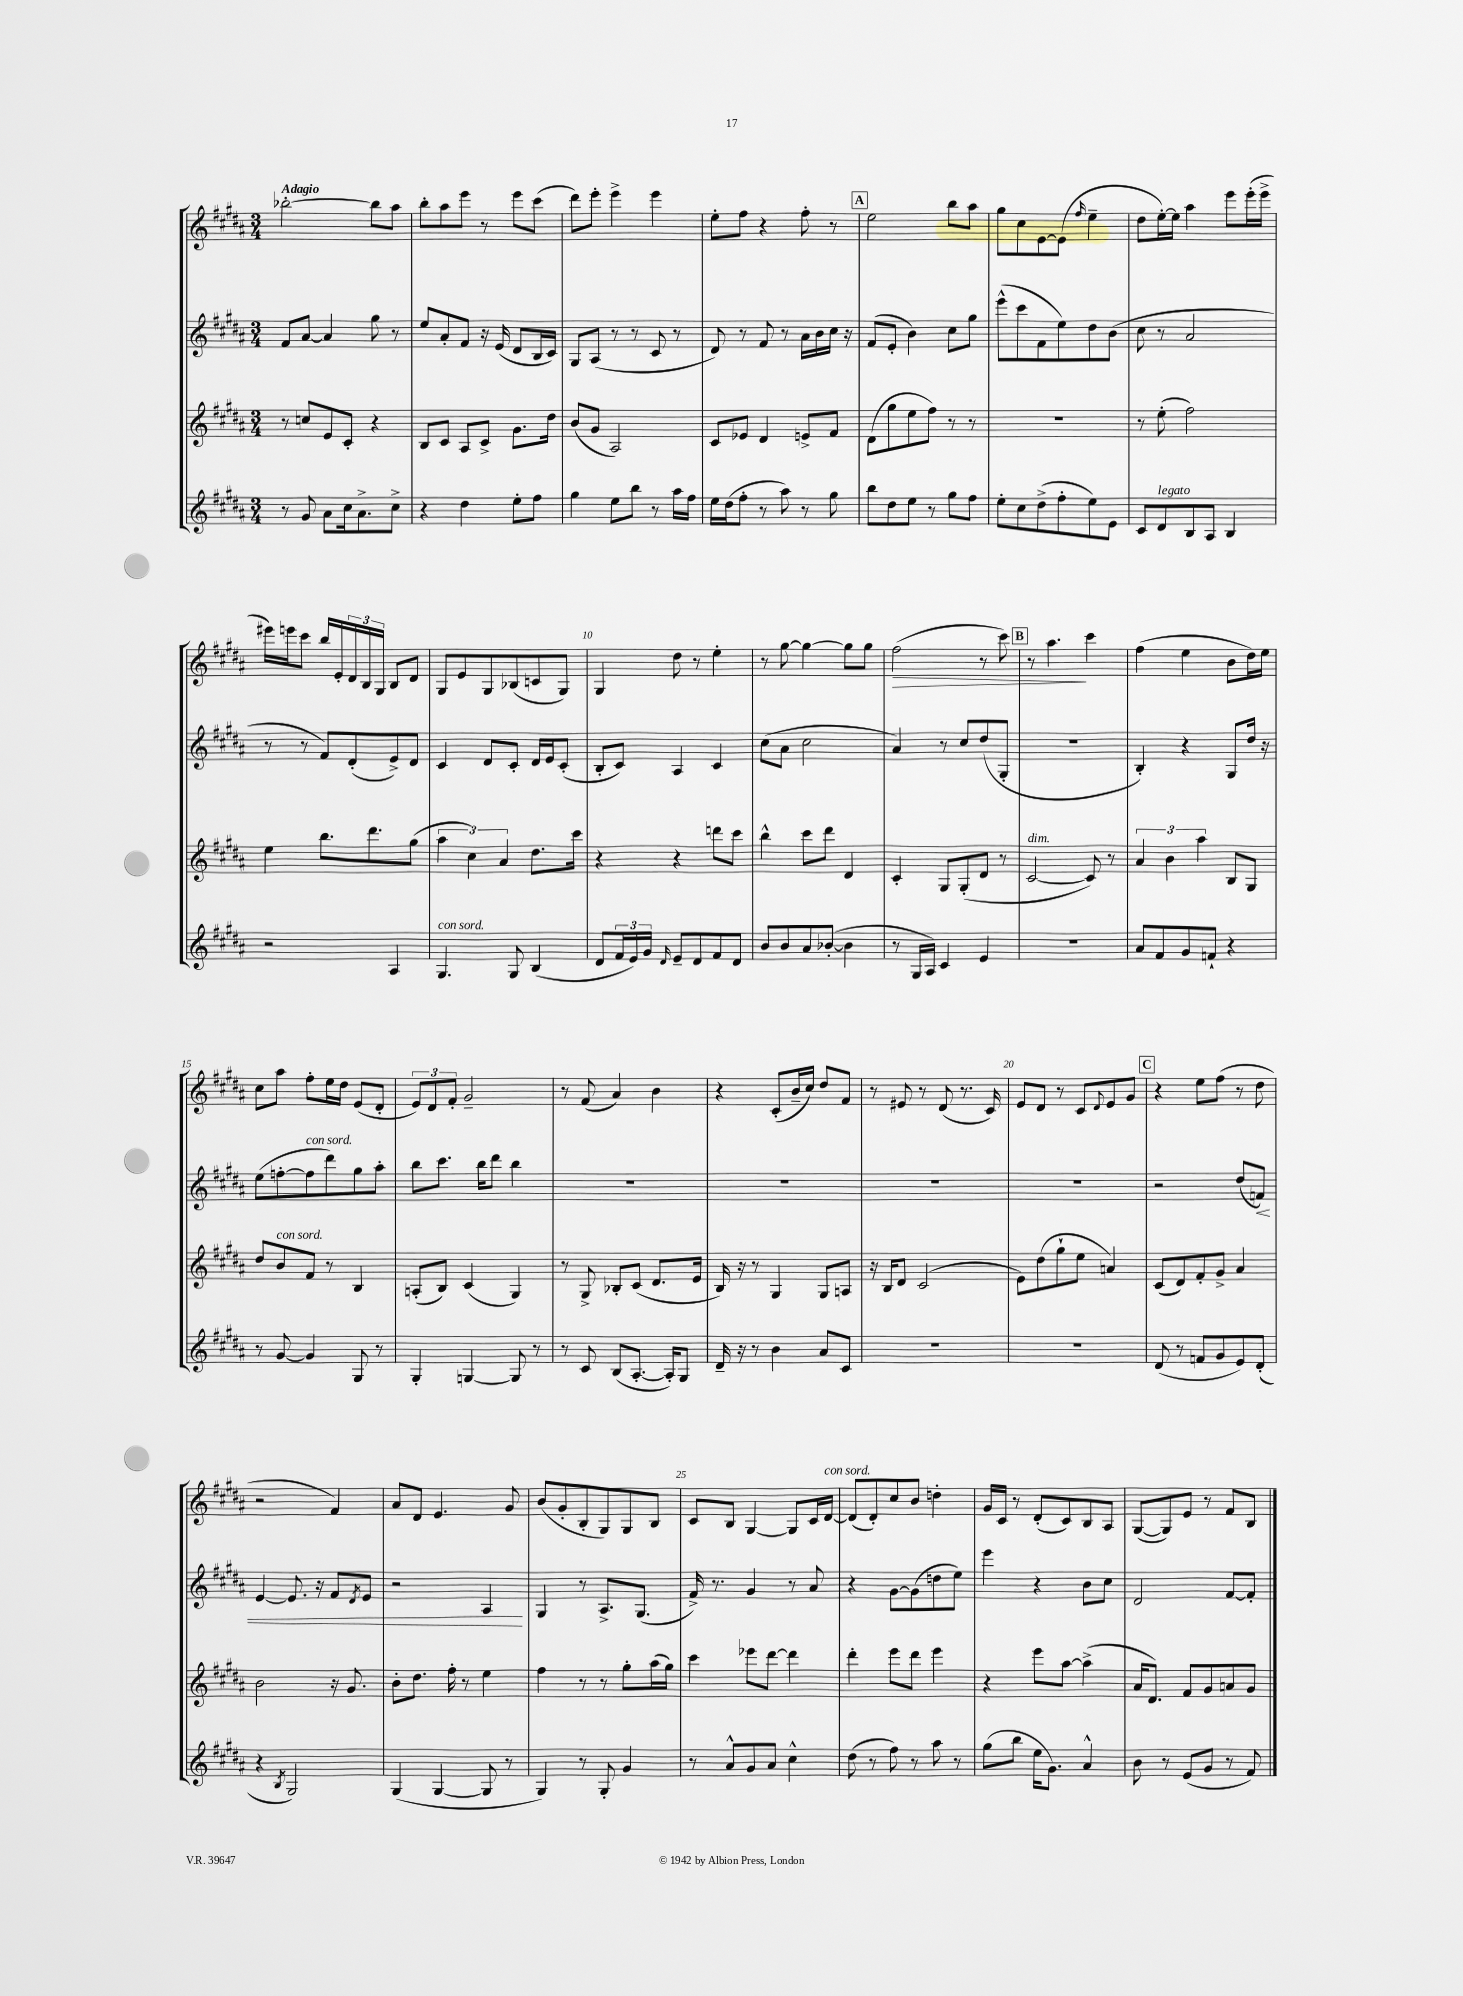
<<
\new StaffGroup <<
\new Staff = "s0" {
    \clef treble \key b \major \numericTimeSignature \time 3/4 \tempo "Adagio"
    bes''2~-. bes''8 ais''8 |
    b''8-. ais''8 e'''8 r8 e'''8 cis'''8( |
    dis'''8) e'''8-. e'''4-> e'''4 |
    e''8-. fis''8 r4 fis''8-. r8 |
    \mark \markup { \box "A" } e''2 b''8 ais''8 |
    gis''8 cis''8 e'8~ e'8( \grace { fis''16 } e''4-- |
    dis''8 e''16~-.) e''16 ais''4 e'''8 e'''16-.( e'''16-> |
    eis'''16) e'''16 cis'''8 b''16 e'16-. \tuplet 3/2 { dis'16 b16 gis16 } b8 dis'8 |
    gis8 e'8 gis8 bes8( c'8 gis8) |
    gis4 dis''8 r8 e''4-. |
    r8 gis''8~ gis''4~ gis''8 gis''8 |
    fis''2\>( r8 cis'''8) |
    \mark \markup { \box "B" } r8 ais''4.\! cis'''4 |
    fis''4( e''4 b'8 dis''16) e''16 |
    cis''8 ais''8 fis''8-. e''16 dis''16 e'8( dis'8-. |
    \tuplet 3/2 { e'8) dis'8 fis'8-. } gis'2-- |
    r8 fis'8( ais'4) b'4 |
    r4 cis'8-.( b'16-- cis''16) dis''8 fis'8 |
    r8 eis'8 r8 dis'8( r8. cis'16) |
    e'8 dis'8 r8 cis'8 \appoggiatura { dis'8 } e'8 gis'8 |
    \mark \markup { \box "C" } r4 e''8 fis''8( r8 dis''8 |
    r2 fis'4) |
    ais'8 dis'8 e'4. gis'8 |
    b'8( gis'8-. b8-. gis8) gis8 b8 |
    cis'8 b8 gis4~ gis8 cis'16 dis'16~^\markup { \italic "con sord." } |
    dis'8( dis'8-.) cis''8 b'8 d''4-. |
    gis'16 cis'16 r8 dis'8-.( cis'8) b8 ais8 |
    gis8~( gis8) e'8 r8 fis'8 b8 \bar "|." |
}
\new Staff = "s1" {
    \clef treble \key b \major \numericTimeSignature \time 3/4
    fis'8 ais'8~ ais'4 gis''8 r8 |
    e''8 ais'8-. fis'8 r16 e'16( dis'8 b16 cis'16) |
    gis8 ais8( r8 r8 cis'8 r8 |
    dis'8) r8 fis'8 r8 ais'16 b'16 cis''16 r16 |
    \mark \markup { \box "A" } fis'8( e'8-. b'4) cis''8 gis''8 |
    e'''8-^( cis'''8 fis'8 e''8) dis''8 b'8( |
    cis''8 r8 ais'2 |
    r8 r8 fis'8) dis'8-.( e'8->) dis'8 |
    cis'4 dis'8 cis'8-. dis'16 e'16 cis'8-.( |
    b8-. cis'8) ais4 cis'4 |
    cis''8( ais'8 cis''2 |
    ais'4) r8 cis''8 dis''8( gis8-. |
    \mark \markup { \box "B" } R2. |
    b4-.) r4 gis8 dis''16 r16 |
    e''8( f''8~-. f''8^\markup { \italic "con sord." } dis'''8) gis''8 ais''8-. |
    b''8 cis'''8. b''16 dis'''8 b''4 |
    R2. |
    R2. |
    R2. |
    R2. |
    \mark \markup { \box "C" } r2 dis''8( f'8\<) |
    e'4~ e'8. r16 fis'8 \acciaccatura { dis'8 } e'8 |
    r2 ais4\! |
    gis4 r8 ais8.-> gis8.( |
    fis'16->) r8. gis'4 r8 ais'8 |
    r4 gis'8~ gis'8( d''8 e''8) |
    e'''4 r4 b'8 cis''8 |
    dis'2 fis'8~ fis'8-. \bar "|." |
}
\new Staff = "s2" {
    \clef treble \key b \major \numericTimeSignature \time 3/4
    r8 c''8 e'8 cis'8-. r4 |
    b8 cis'8 ais8 cis'8-> gis'8. dis''16 |
    b'8( gis'8 ais2) |
    cis'8 ees'8 dis'4 e'8-> fis'8 |
    \mark \markup { \box "A" } dis'8( gis''8 e''8 fis''8) r8 r8 |
    R2. |
    r8 e''8-.( fis''2) |
    e''4 b''8. dis'''8. gis''8( |
    \tuplet 3/2 { ais''4 cis''4) ais'4 } dis''8. cis'''16 |
    r4 r4 d'''8 cis'''8 |
    b''4-^ cis'''8 dis'''8 dis'4 |
    cis'4-. gis8 gis8-.( dis'8 r8 |
    \mark \markup { \box "B" } cis'2~^\markup { \italic "dim." } cis'8) r8 |
    \tuplet 3/2 { ais'4 b'4 ais''4 } b8 gis8 |
    dis''8 b'8^\markup { \italic "con sord." } fis'8 r8 b4 |
    a8-.( b8) cis'4( gis4) |
    r8 gis8-> bes8-. cis'8( dis'8. e'16 |
    b16) r16 r8 gis4 gis8 a8 |
    r16 b16 dis'8 cis'2( |
    e'8) dis''8( gis''8-! e''8 a'4) |
    \mark \markup { \box "C" } cis'8( dis'8) fis'8-. gis'8-> ais'4 |
    b'2 r16 gis'8. |
    b'8-. dis''8. fis''16-. r8 e''4 |
    fis''4 r8 r8 gis''8-. ais''16( gis''16) |
    cis'''4 ees'''8 dis'''8~ dis'''4 |
    dis'''4-. e'''8 dis'''8 e'''4 |
    r4 e'''8 ais''8~ ais''4->( |
    ais'16 dis'8.) fis'8 gis'8 a'8 gis'8 \bar "|." |
}
\new Staff = "s3" {
    \clef treble \key b \major \numericTimeSignature \time 3/4
    r8 gis'8 ais'8 cis''16 ais'8.-> cis''8-> |
    r4 dis''4 e''8-. fis''8 |
    gis''4 e''8 b''8 r8 ais''16 fis''16 |
    e''16 dis''16( fis''8-. r8 ais''8) r8 gis''8 |
    \mark \markup { \box "A" } b''8 dis''8 e''8 r8 gis''8 fis''8 |
    e''8-. cis''8 dis''8->( fis''8-. e''8) e'8 |
    cis'8 dis'8^\markup { \italic "legato" } b8 ais8 b4 |
    r2 ais4 |
    gis4.^\markup { \italic "con sord." } gis8 b4( |
    dis'8 \tuplet 3/2 { fis'16 e'16) gis'16 } \grace { dis'16 } e'8-- dis'8 fis'8 dis'8 |
    b'8 b'8 ais'8 bes'8~-.( bes'4 |
    r8 gis16 ais16) cis'4 e'4 |
    \mark \markup { \box "B" } R2. |
    ais'8 fis'8 gis'8 f'8-! r4 |
    r8 gis'8~ gis'4 gis8 r8 |
    gis4-. g4~ g8 r8 |
    r8 cis'8 b8( ais8.~-. ais16-.) gis8 |
    dis'16-- r16 r8 b'4 ais'8 cis'8 |
    R2. |
    R2. |
    \mark \markup { \box "C" } dis'8( r8 f'8 gis'8 e'8) dis'8-.( |
    r4 \acciaccatura { b8 } gis2) |
    gis4( gis4~ gis8 r8 |
    gis4) r8 gis8-. gis'4 |
    r8 ais'8-^ gis'8 ais'8 cis''4-^ |
    dis''8( r8 fis''8) r8 ais''8 r8 |
    gis''8( b''8 e''16 gis'8.) ais'4-^ |
    b'8 r8 e'8( gis'8 r8 fis'8) \bar "|." |
}
>>
>>
\layout { \context { \Score \override BarNumber.break-visibility = ##(#f #t #t) barNumberVisibility = #(every-nth-bar-number-visible 5) } }
